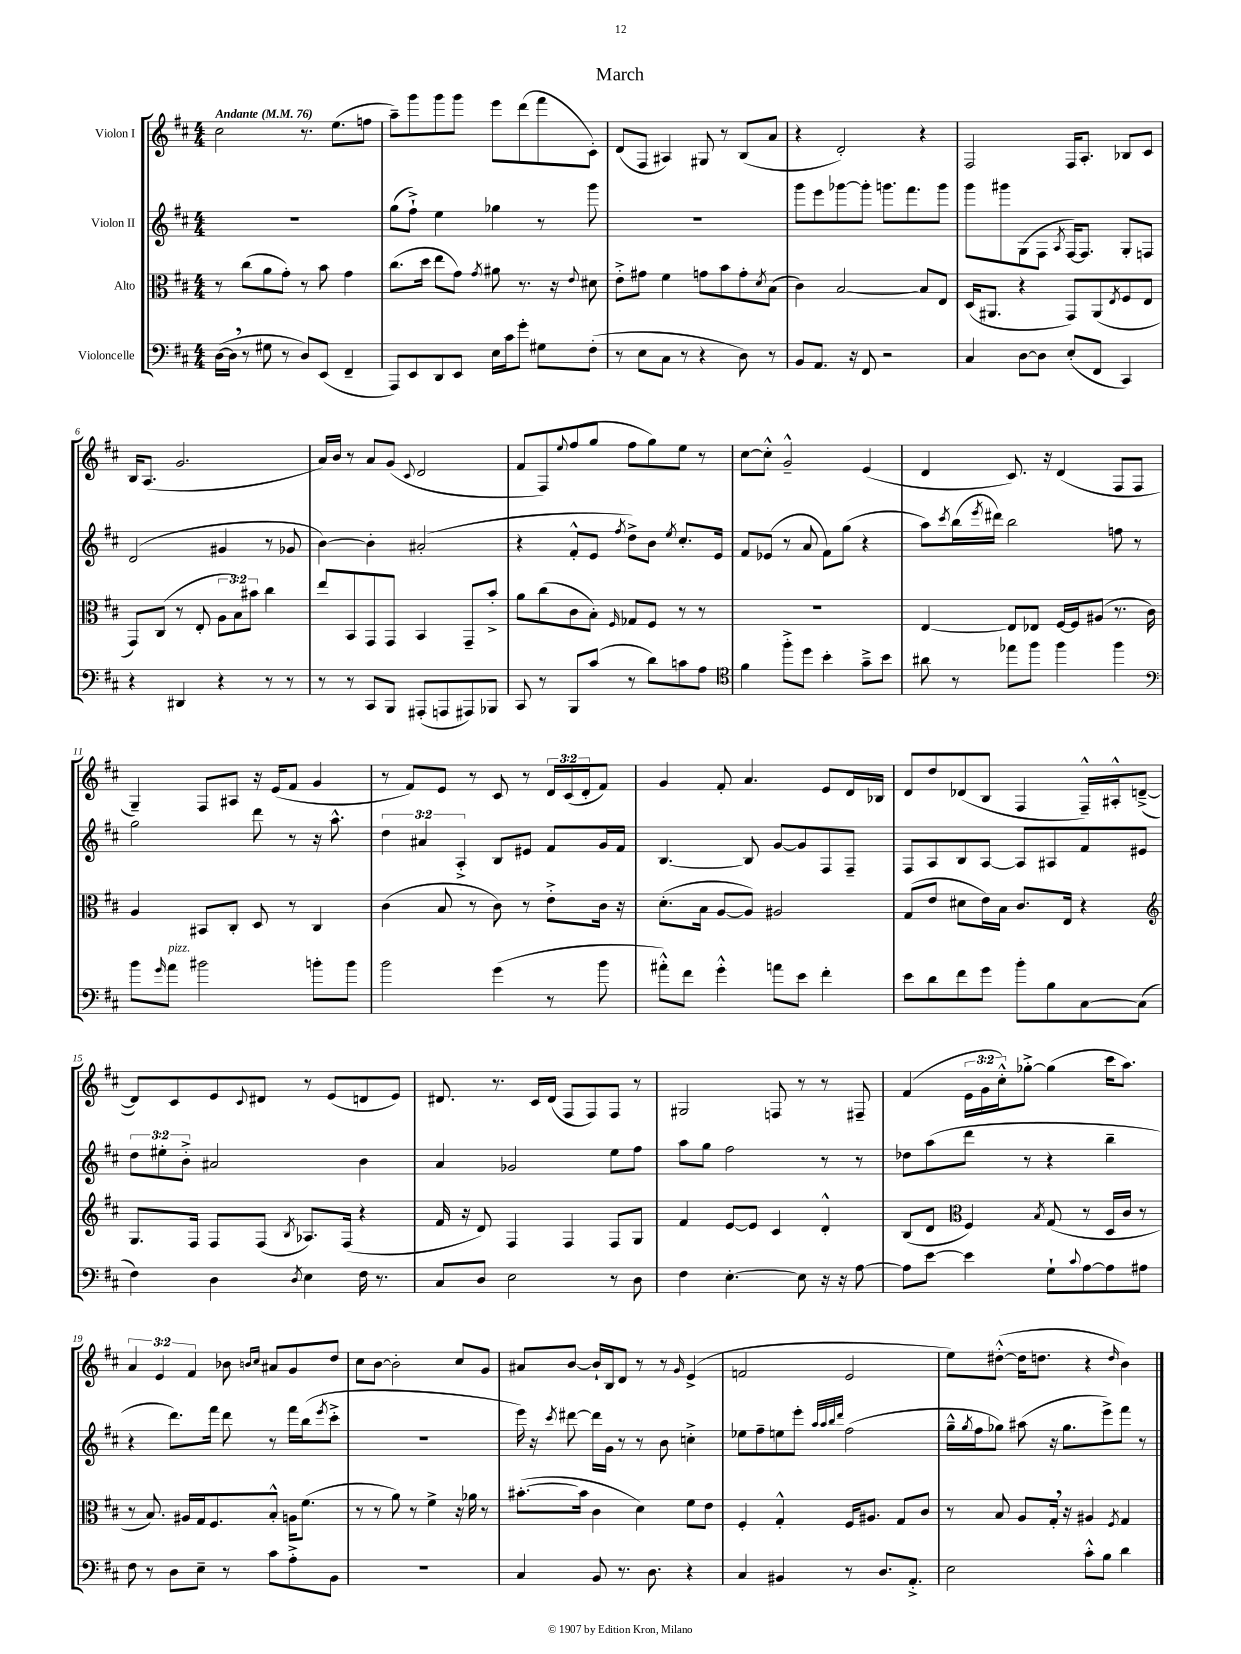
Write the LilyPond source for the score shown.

\header { title = "March" }
<<
\new StaffGroup <<
\new Staff = "s0" \with { instrumentName = "Violon I" } {
    \clef treble \key d \major \numericTimeSignature \time 4/4 \override Staff.TupletNumber.text = #tuplet-number::calc-fraction-text \tempo "Andante" 4 = 76
    cis''2 r8. e''8.( f''8 |
    a''8--) g'''8 g'''8 g'''8 e'''8 d'''8( fis'''8 cis'8-.) |
    d'8( fis8 ais4) gis8 r8 b8( a'8 |
    r4 d'2-.) r4 |
    fis2 fis16 a8.-. bes8 cis'8 |
    b16 a8.( g'2. |
    a'16) b'16 r8 a'8 g'8( \appoggiatura { cis'8 } d'2 |
    fis'8 fis8) \appoggiatura { e''8 } fis''8( g''8 fis''8 g''8) e''8 r8 |
    cis''8~ cis''8-.-^ g'2---^ e'4( |
    d'4 cis'8.) r16 d'4( fis8 fis8 |
    g4--) fis8 ais8 r16 e'16( fis'8 g'4 |
    r8 fis'8) e'8 r8 cis'8 r8 \tuplet 3/2 { d'16 cis'16( d'16-. } fis'8) |
    g'4 fis'8-. a'4. e'8 d'16 bes16 |
    d'8 d''8 des'8( b8 fis4 fis16---^) ais16-.-^ d'8~--->( |
    d'8) cis'8 e'8 \appoggiatura { cis'8 } dis'8 r8 e'8( d'8 e'8) |
    dis'8. r8. cis'16 dis'16( fis8 fis8) fis8 r8 |
    gis2 f8 r8 r8 fis8-- |
    fis'4( \tuplet 3/2 { e'16 g'16 cis''16-.-^) } ges''8~-.-> ges''4( cis'''16 a''8.) |
    \tuplet 3/2 { a'4 e'4 fis'4 } bes'8 \grace { b'16 cis''16 } ais'8 g'8 d''8 |
    cis''8 b'8~ b'2-. cis''8 g'8 |
    ais'8 b'8~ b'16-! b16 d'8 r8 r8 \grace { g'16 } e'4->( |
    f'2 e'2 |
    e''8) dis''8~-.-^( dis''16 d''8. r4 \grace { d''16 } b'4) \bar "|." |
}
\new Staff = "s1" \with { instrumentName = "Violon II" } {
    \clef treble \key d \major \numericTimeSignature \time 4/4 \override Staff.TupletNumber.text = #tuplet-number::calc-fraction-text
    R1 |
    g''8( fis''8-!->) e''4 ges''4 r8 g'''8 |
    R1 |
    g'''8 e'''8 ges'''8~ ges'''8-. g'''8. fis'''8. g'''8 |
    g'''8 gis'''8 g8( fis8 \acciaccatura { a8 } fis16~) fis8. g8-. f8 |
    d'2( gis'4 r8 ges'8 |
    b'4~) b'4-. ais'2-.( |
    r4 fis'8-.-^ e'8 \acciaccatura { fis''8 } d''8->) b'8 \acciaccatura { e''8 } cis''8.-. e'16 |
    fis'8 ees'8( r8 a'8 fis'8) g''8( r4 |
    a''8) \acciaccatura { cis'''8 } b''16( \acciaccatura { e'''8 } dis'''16) b''2 f''8 r8 |
    g''2 d'''8 r8 r16 a''8.-^ |
    \tuplet 3/2 { d''4 ais'4 a4-.-> } b8 eis'8 fis'8 g'16 fis'16 |
    b4.~ b8 g'8~ g'8 fis8 fis8-- |
    fis8 a8 b8 a8~ a8 ais8 fis'8 eis'8 |
    \tuplet 3/2 { d''8 eis''8-. b'8-.-> } ais'2 b'4 |
    a'4 ges'2 e''8 fis''8 |
    a''8 g''8 fis''2 r8 r8 |
    des''8 a''8( d'''8 r8 r4 b''4-- |
    r4 d'''8.) fis'''16 d'''8 r8 fis'''16 b''16( \acciaccatura { e'''8 } cis'''8-.-> |
    R1 |
    e'''16) r16 \acciaccatura { cis'''8 } dis'''8~ dis'''16 g'16 r8 r8 b'8 c''4-.-> |
    ees''8 fis''8-- e''8 e'''8-. \grace { a''32 a''32 b''32 d'''32 } fis''2( |
    g''16---^ \acciaccatura { g''8 } fis''16 ges''8) ais''8( r16 ges''8. e'''8->) fis'''8 r8 \bar "|." |
}
\new Staff = "s2" \with { instrumentName = "Alto" } {
    \clef alto \key d \major \numericTimeSignature \time 4/4 \override Staff.TupletNumber.text = #tuplet-number::calc-fraction-text
    r8 cis''8( a'8 g'8-.) r8 b'8 g'4 |
    cis''8.( d''16 e''8 g'8) \acciaccatura { g'8 } ais'8 r8. r16 \appoggiatura { e'8 } dis'8 |
    e'8-.-> gis'8 fis'4 g'8 b'8 g'8-. \acciaccatura { d'8 } b8( |
    cis'4) b2~ b8 e8 |
    d16( ais,8. r4 g,8) ais,8( \acciaccatura { e8 } fis8 e8 |
    g,8) cis8( r8 e8-. \tuplet 3/2 { a8 b8) bis'8 } cis''4 |
    e''8 b,8 g,8 g,8 b,4 g,8-- b'8-.-> |
    a'8 cis''8( cis'8 b8-.) \grace { fis16 } ges8 fis8 r8 r8 |
    R1 |
    e4~ e8 ees8 fis16~ fis16 ais8( r8. cis'16) |
    a4 bis,8 cis8-. d8 r8 cis4 |
    cis'4( b8 r8 cis'8) r8 e'8-.-> cis'16 r16 |
    d'8.-.( b16 a8~ a8) ais2 |
    g8( e'8 dis'8 e'16) b16 cis'8. e16 r4 |
    \clef treble g8. fis16 fis8 fis8( \acciaccatura { b8 } aes8.) fis16( r4 |
    fis'16 r16 d'8) fis4 fis4 fis8 g8 |
    fis'4 e'8~ e'8 cis'4 d'4-.-^ |
    b8( d'8 \clef alto fis4) \acciaccatura { b8 } g8( r8 d16 cis'16 r8 |
    r8 b8.) ais16 g16 fis8. b8-.-^ a16 fis'8.( |
    r8 r8 a'8) r8 fis'4-> r16 aes'16 r8 |
    bis'8.~-.( bis'16 cis'4 d'4) fis'8 e'8 |
    fis4-. g4-.-^ fis16 ais8. g8 cis'8 |
    r8 b8 a8 g16-. \breathe r16 ais4 \acciaccatura { fis8 } g4 \bar "|." |
}
\new Staff = "s3" \with { instrumentName = "Violoncelle" } {
    \clef bass \key d \major \numericTimeSignature \time 4/4
    d16~( d16 \breathe r8 gis8 r8 d8) e,8( fis,4-- |
    a,,8) e,8 d,8 e,8 e16 cis'16 g'8-. gis8 fis8-.( |
    r8 e8 cis8 r8 r4 d8) r8 |
    b,8 a,8. r16 fis,8 r2 |
    cis4 d8~ d8 e8-.( fis,8 cis,4) |
    r4 dis,4 r4 r8 r8 |
    r8 r8 cis,8 b,,8 ais,,8-.( a,,8 ais,,8) bes,,8 |
    cis,8 r8 b,,8 cis'8( r8 d'8) c'8 a8 |
    \clef tenor fis'4 fis''8-.-> d''8 b'4-. g'8---> b'8 |
    ais'8 r8 ees''8 fis''8 fis''4 fis''4 |
    \clef bass b'8 \grace { g'16 } a'8^\markup { \italic "pizz." } bis'2 b'8-. b'8 |
    b'2 g'4( r8 b'8 |
    ais'8-.-^) fis'8 g'4-.-^ a'8 e'8 fis'4-. |
    e'8 d'8 fis'8 g'8 b'8-. b8 cis8~ cis8( |
    fis4) d4 \acciaccatura { d8 } e4 fis16 r8. |
    cis8 d8 e2 r8 d8 |
    fis4 e4.~-. e8 r16 r16 a8~ |
    a8 e'8~ e'4 g8-! \appoggiatura { cis'8 } a8~ a8 ais8 |
    fis8 r8 d8 e8-- r8 cis'8 a8-.-> b,8 |
    R1 |
    cis4 b,8 r8. d8. r4 |
    cis4 bis,4 r8 d8. a,8.-.-> |
    e2 cis'8-.-^ b8 d'4 \bar "|." |
}
>>
>>
